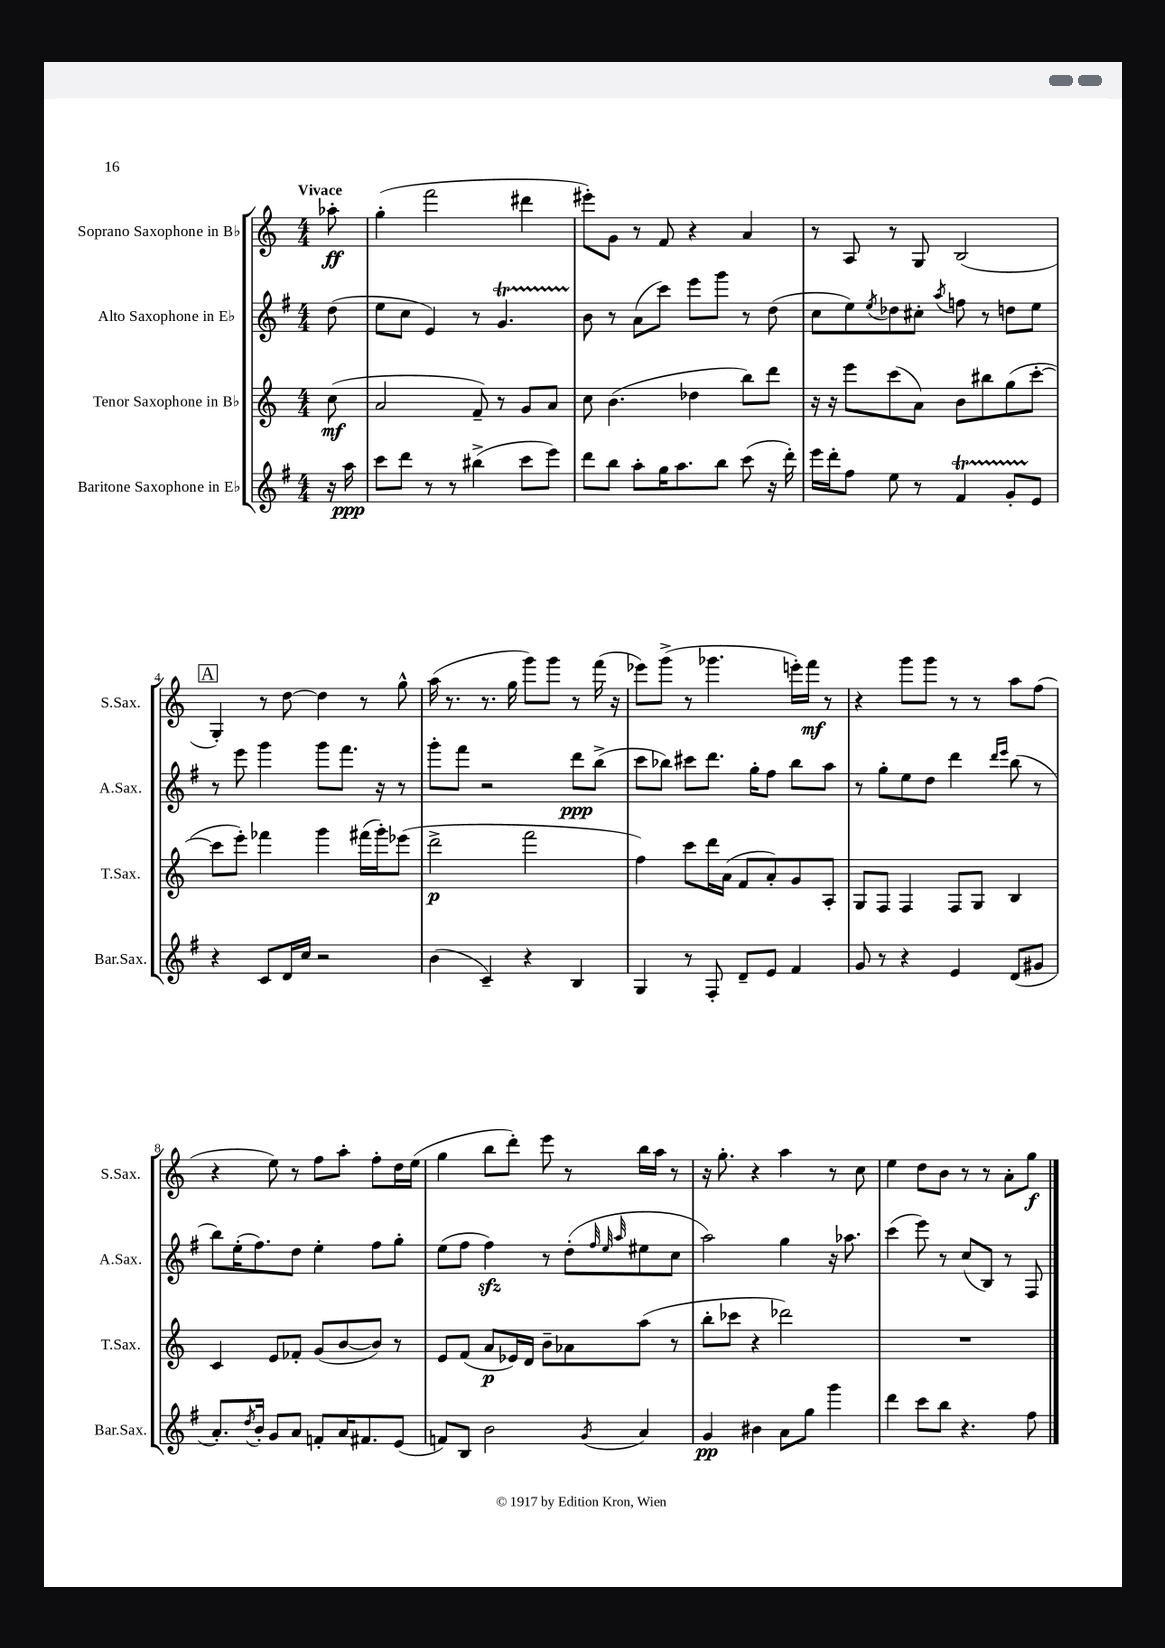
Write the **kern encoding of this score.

**kern	**kern	**kern	**kern
*staff4	*staff3	*staff2	*staff1
*clefG2	*clefG2	*clefG2	*clefG2
*k[f#]	*k[]	*k[f#]	*k[]
*M4/4	*M4/4	*M4/4	*M4/4
16r	(8cc	(8dd	8aa-'
16aa	.	.	.
=	=	=	=
8ccc	2a	8ee	(4gg'
8ddd	.	8cc	.
8r	.	4e)	2fff
8r	.	.	.
(4bb#^	8f~)	8r	.
.	8r	4.g	.
8ccc	8g	.	4ddd#
8eee)	8a	.	.
=	=	=	=
8ddd	8cc	8b	8eee#')
8bb	(4.b	8r	8g
8aa'	.	(8a	8r
16gg	.	8ccc)	8f
8.aa	.	.	.
.	4dd-	8eee	4r
8bb	.	8ggg	.
(8ccc	8bb)	8r	4a
16r	8ddd	(8dd	.
16ddd')	.	.	.
=	=	=	=
16eee	16r	8cc	8r
16ddd'	16r	.	.
8ff#	8eee	8ee)	8A
.	.	8qee	.
8ee	(8ccc	8dd-	8r
8r	8a)	8cc#'	8G
.	.	8qaa	.
4f#	8b	8ff	(2B
.	8bb#	8r	.
8g'	(8gg	8dd	.
8e	[8ccc'	8ee	.
=	=	=	=
4r	8ccc]	8r	4G')
.	8eee')	8eee	.
8c	4fff-	4ggg	8r
16d	.	.	[8dd
16cc	.	.	.
2r	4ggg	8ggg	4dd]
.	.	8.fff#	.
.	(16fff#	.	8r
.	16ggg')	16r	.
.	(8eee-	8r	8gg^^
=	=	=	=
(4b	2ddd^	8ggg'	(16aa
.	.	.	8.r
.	.	8fff#	.
4c~)	.	2r	8.r
.	.	.	16gg
4r	2fff	.	8ggg)
.	.	.	8ggg
4B	.	8ddd	8r
.	.	(8bb^	(16fff
.	.	.	16r
=	=	=	=
4G	4ff)	8ccc	8eee-)
.	.	8bb-)	(8ggg^
8r	8ccc	8ccc#	8r
8F#'	16ddd	8.ddd	4.ggg-
.	(16a	.	.
8d~	8f	.	.
.	.	16gg'	.
8e	8a')	8ff#	.
4f#	8g	8bb-	16eee')
.	.	.	16fff
.	8A'	8aa	8r
=	=	=	=
8g	8G	8r	4r
8r	8F	8gg'	.
4r	4F	8ee	8ggg
.	.	8dd	8ggg
4e	8F	4ddd	8r
.	8G	.	8r
.	.	16qqddd	.
.	.	16qqeee	.
(8d	4B	(8bb	8aa
8g#	.	8r	(8ff
=	=	=	=
8.a')	4c	8bb)	4r
.	.	(16ee'	.
8qdd	.	.	.
16b'	.	8.ff#)	.
8g	8e	.	8ee)
8a	8f-'	8dd	8r
8f'	(8g	4ee'	8ff
16a	[8b	.	8aa'
8.f#	.	.	.
.	8b])	8ff#	8ff'
(8e	8r	8gg'	16dd
.	.	.	(16ee
=	=	=	=
8f)	8e	(8ee	4gg
8B	(8f	8ff#	.
2b	8a	4ff#)	8bb
.	16e-)	.	8ddd')
.	16d	.	.
.	8b~	8r	8eee
.	8a-	(8dd'	8r
.	.	32qqff#	.
.	.	32qqee	.
8qg	.	32qqaa	.
4a	(8aa	8ee#	16bb
.	.	.	16aa
.	8r	8cc	8r
=	=	=	=
4g	8bb'	2aa)	16r
.	.	.	8.gg'
.	8ccc-	.	.
4b#	4r	.	4r
8a	2ddd-)	4gg	4aa
8gg	.	.	.
4ggg	.	16r	8r
.	.	8.aa-	.
.	.	.	8cc
=	=	=	=
4ddd	1r	(4ccc	4ee
8ccc	.	8eee)	8dd
8bb	.	8r	8b
4.r	.	(8cc	8r
.	.	8B)	8r
.	.	8r	8a'
8ff#	.	8F#	8gg
==	==	==	==
*-	*-	*-	*-
